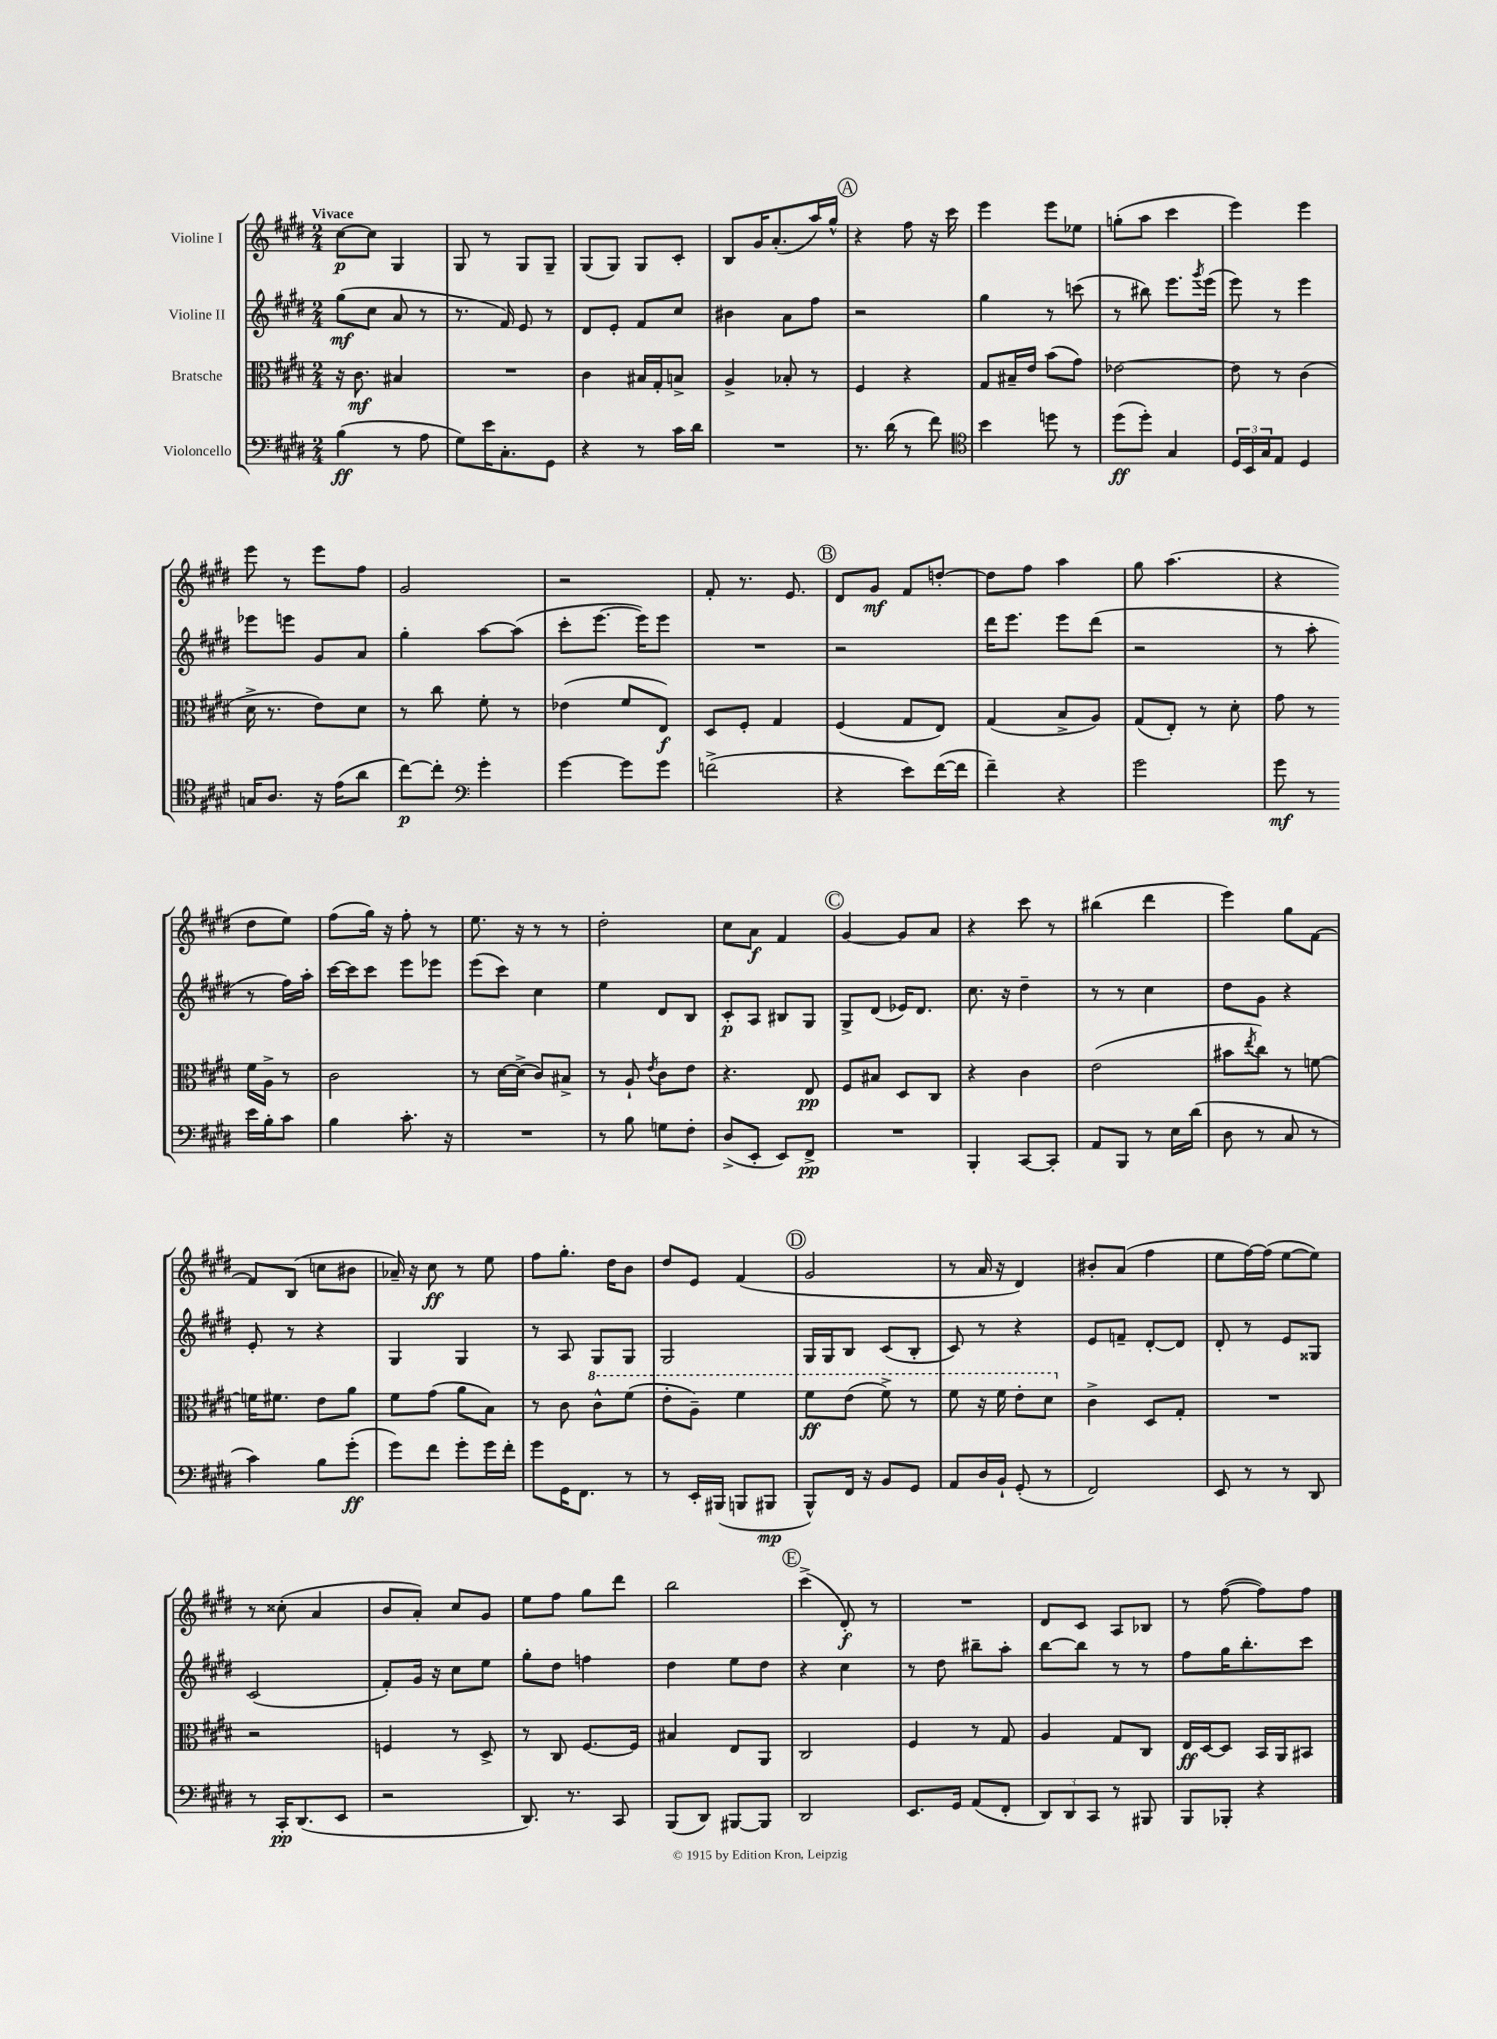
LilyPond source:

<<
\new StaffGroup <<
\new Staff = "s0" \with { instrumentName = "Violine I" } {
    \clef treble \key e \major \numericTimeSignature \time 2/4 \tempo "Vivace"
    cis''8~\p cis''8 gis4 |
    gis8 r8 gis8 gis8-- |
    gis8( gis8) gis8 cis'8-. |
    b8 gis'16 a'8.-.( a''16) gis''16-^ |
    \mark \markup { \circle "A" } r4 fis''8 r16 cis'''16 |
    e'''4 e'''8 ees''8 |
    g''8-.( a''8 cis'''4 |
    e'''4) e'''4 |
    e'''8 r8 e'''8 fis''8 |
    gis'2 |
    r2 |
    fis'8-. r8. e'8. |
    \mark \markup { \circle "B" } dis'8 gis'8\mf fis'8 d''8~-. |
    d''8 fis''8 a''4 |
    gis''8 a''4.( |
    r4 dis''8 e''8) |
    fis''8( gis''16) r16 fis''8-. r8 |
    e''8. r16 r8 r8 |
    dis''2-. |
    cis''8 a'8\f fis'4 |
    \mark \markup { \circle "C" } gis'4~ gis'8 a'8 |
    r4 cis'''8 r8 |
    bis''4( dis'''4 |
    e'''4) gis''8 fis'8~ |
    fis'8 b8( c''8 bis'8 |
    aes'16--) r16 cis''8\ff r8 e''8 |
    fis''8 gis''8.-. dis''16 b'8 |
    dis''8 e'8 fis'4( |
    \mark \markup { \circle "D" } gis'2 |
    r8 a'16 r16 dis'4) |
    bis'8-. a'8( fis''4 |
    e''8 fis''16~) fis''16( e''8~ e''8) |
    r8 cisis''8-.( a'4 |
    b'8 a'8-.) cis''8 gis'8 |
    e''8 fis''8 gis''8 dis'''8 |
    b''2 |
    \mark \markup { \circle "E" } cis'''4->( dis'8-.\f) r8 |
    R2 |
    dis'8 cis'8 a8 bes8 |
    r8 fis''8~( fis''8) fis''8 \bar "|." |
}
\new Staff = "s1" \with { instrumentName = "Violine II" } {
    \clef treble \key e \major \numericTimeSignature \time 2/4
    gis''8\mf( cis''8 a'8 r8 |
    r8. fis'16) e'8 r8 |
    dis'8 e'8-. fis'8 cis''8 |
    bis'4 a'8 fis''8 |
    \mark \markup { \circle "A" } r2 |
    gis''4 r8 c'''8( |
    r8 bis''8) e'''8. \acciaccatura { gis'''8 } e'''16( |
    e'''8) r8 e'''4 |
    ees'''8 e'''8 gis'8 a'8 |
    gis''4-. a''8~ a''8( |
    cis'''8-. e'''8.~ e'''16) e'''8 |
    R2 |
    \mark \markup { \circle "B" } r2 |
    dis'''16 e'''8. e'''8 dis'''8( |
    r2 |
    r8 a''8-. r8 fis''16) a''16-. |
    cis'''16~ cis'''16 cis'''8 e'''8 ees'''8 |
    e'''8( cis'''8) cis''4 |
    e''4 dis'8 b8 |
    cis'8-.\p a8 bis8 gis8 |
    \mark \markup { \circle "C" } gis8-> dis'8( ees'16) dis'8. |
    cis''8. r16 dis''4-- |
    r8 r8 cis''4 |
    dis''8 gis'8 r4 |
    e'8-. r8 r4 |
    gis4 gis4 |
    r8 a8 gis8 gis8 |
    gis2 |
    \mark \markup { \circle "D" } gis16 gis16 b8 cis'8( b8-. |
    cis'8) r8 r4 |
    e'8 f'8-- dis'8~-. dis'8 |
    dis'8-. r8 e'8 gisis8 |
    cis'2( |
    fis'8-.) gis'16 r16 cis''8 e''8 |
    gis''8-. dis''8 f''4 |
    dis''4 e''8 dis''8 |
    \mark \markup { \circle "E" } r4 cis''4 |
    r8 dis''8 bis''8-- a''8-. |
    b''8~ b''8 r8 r8 |
    fis''8 gis''16 b''8.-. cis'''8 \bar "|." |
}
\new Staff = "s2" \with { instrumentName = "Bratsche" } {
    \clef alto \key e \major \numericTimeSignature \time 2/4
    r16 cis'8.\mf bis4 |
    R2 |
    cis'4 bis16 gis16-. b8-> |
    a4-> bes8-. r8 |
    \mark \markup { \circle "A" } fis4 r4 |
    gis8 bis16-- e'16 b'8( gis'8) |
    ees'2~ |
    ees'8 r8 cis'4( |
    dis'16-> r8. e'8) dis'8 |
    r8 cis''8 fis'8-. r8 |
    ees'4( fis'8 e8\f) |
    dis8 fis8-. gis4 |
    \mark \markup { \circle "B" } fis4( gis8 e8) |
    gis4( b8-> a8) |
    gis8( e8-.) r8 dis'8-. |
    gis'8 r8 fis'16 a16-> r8 |
    cis'2 |
    r8 dis'16~ dis'16->( cis'8) bis8-> |
    r8 a8-! \acciaccatura { e'8 } cis'8 e'8 |
    r4. e8\pp |
    \mark \markup { \circle "C" } fis8 bis8 dis8 cis8 |
    r4 cis'4 |
    e'2( |
    bis'8 \acciaccatura { e''8 } cis''8) r8 f'8~ |
    f'16 fis'8. e'8 a'8 |
    fis'8 gis'8( a'8 b8) |
    r8 cis'8 \ottava #1 cis''8-^ fis''8( |
    e''8-. a'8--) fis''4 |
    \mark \markup { \circle "D" } fis''8\ff e''8( fis''8->) r8 |
    fis''8 r16 fis''16 e''8-. dis''8 \ottava #0 |
    cis'4-> dis8 gis8-. |
    R2 |
    r2 |
    f4 r8 dis8-> |
    r8 cis8 fis8.~ fis16 |
    bis4 e8 a,8 |
    \mark \markup { \circle "E" } cis2 |
    fis4 r8 gis8 |
    a4 gis8 cis8 |
    e16\ff dis16~ dis8 b,16 a,16 bis,8 \bar "|." |
}
\new Staff = "s3" \with { instrumentName = "Violoncello" } {
    \clef bass \key e \major \numericTimeSignature \time 2/4
    b4\ff( r8 a8 |
    gis8) e'16 cis8.-. gis,8 |
    r4 r8 cis'16 dis'16 |
    R2 |
    \mark \markup { \circle "A" } r8. dis'16( r8 fis'8) |
    \clef tenor b'4 d''8 r8 |
    dis''8\ff( dis''8-.) gis4 |
    \tuplet 3/2 { dis16 b,16 gis16 } e8 dis4 |
    g16 a8. r16 e'16( a'8 |
    cis''8~\p) cis''8-. \clef bass gis'4-. |
    gis'4~ gis'8 gis'8 |
    f'2->( |
    \mark \markup { \circle "B" } r4 e'8) fis'16~( fis'16 |
    fis'4--) r4 |
    gis'2 |
    gis'8\mf r8 e'16 b16-. cis'8 |
    b4 cis'8.-. r16 |
    R2 |
    r8 b8 g8 fis8-. |
    dis8->( e,8-. e,8) fis,8->\pp |
    \mark \markup { \circle "C" } R2 |
    b,,4-. cis,8~ cis,8-. |
    a,8 b,,8 r8 e16 dis'16( |
    dis8 r8 cis8 r8 |
    cis'4) b8 gis'8-.\ff( |
    gis'8) fis'8 gis'8-. gis'16 fis'16-. |
    gis'8 gis,16 fis,8. r8 |
    r8 e,16-. bis,,16( b,,8 bis,,8\mp |
    \mark \markup { \circle "D" } b,,8-^) fis,16 r16 b,8 gis,8 |
    a,8 dis16 b,16-! gis,8-.( r8 |
    fis,2) |
    e,8 r8 r8 dis,8 |
    r8 cis,16-.\pp dis,8.( e,8 |
    r2 |
    dis,8.) r8. cis,8 |
    b,,8( dis,8) bis,,8~ bis,,8 |
    \mark \markup { \circle "E" } dis,2 |
    e,8. gis,16 a,8( fis,8-. |
    \tuplet 3/2 { dis,8) dis,8 cis,8 } r8 bis,,8 |
    b,,8 bes,,8-. r4 \bar "|." |
}
>>
>>
\layout { \context { \Score \remove "Bar_number_engraver" } }
